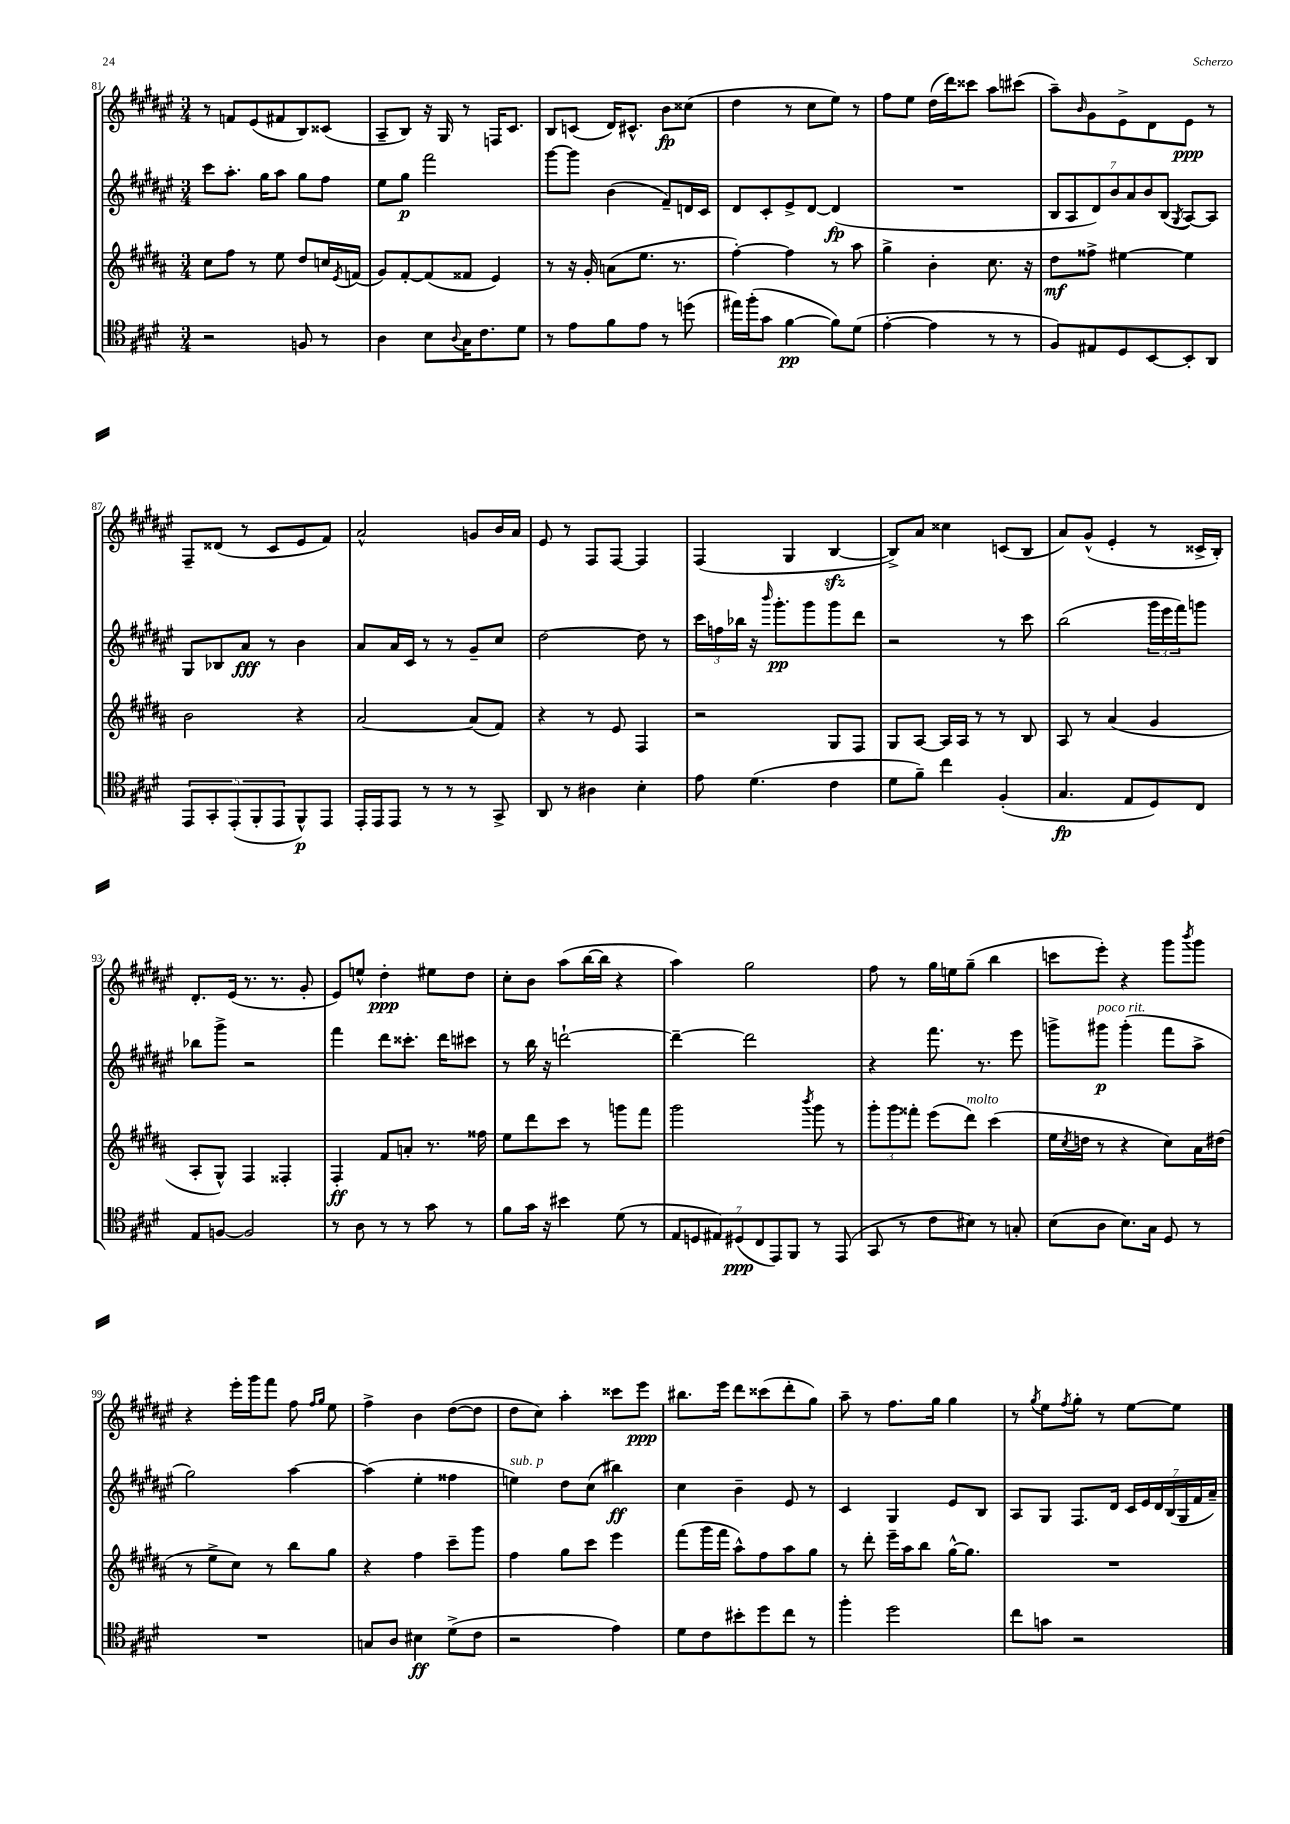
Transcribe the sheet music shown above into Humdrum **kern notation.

**kern	**kern	**kern	**kern
*staff4	*staff3	*staff2	*staff1
*clefC4	*clefG2	*clefG2	*clefG2
*k[f#c#g#d#]	*k[f#c#g#d#a#]	*k[f#c#g#d#a#e#]	*k[f#c#g#d#a#e#]
*M3/4	*M3/4	*M3/4	*M3/4
2r	8cc#	8ccc#	8r
.	8ff#	8.aa#'	8f
.	8r	.	(8e#
.	.	16gg#	.
.	8ee	8aa#	8f#
8F	8dd#	8gg#	8B)
8r	16cc	8ff#	(8c##
.	8qe	.	.
.	(16f	.	.
=	=	=	=
4A	8g#)	8ee#	8A#~
.	[8f#'	8gg#	8B)
8B	(8f#]	2fff#	16r
.	.	.	16G#
8qqA	.	.	.
16G#	8f##	.	8r
8.c#	.	.	.
.	4e)	.	16F
.	.	.	8.c#
8d#	.	.	.
=	=	=	=
8r	8r	[8ggg#	8B
8e	16r	8ggg#]	(8c
.	16g#'	.	.
8f#	(8a	(4b	16d#)
.	.	.	8.c#^^
8e	8.ee	.	.
8r	.	8f#~)	8b
.	8.r	.	.
(8dd	.	16d	(8cc##
.	.	16c#	.
=	=	=	=
16ee#)	[4ff#')	8d#	4dd#
(16ff#'	.	.	.
8g#	.	8c#'	.
[4f#	4ff#]	8e#^	8r
.	.	[8d#	8cc#
8f#])	8r	(4d#]	8ee#)
(8d#	8aa#	.	8r
=	=	=	=
[4e'	4gg#^	2.r	8ff#
.	.	.	8ee#
4e]	4b'	.	(16dd#
.	.	.	16ddd#)
.	.	.	8ccc##
8r	8.cc#	.	8aa#
8r	.	.	(8ccc#
.	16r	.	.
=	=	=	=
8F#)	8dd#	14B	8aa#~)
.	.	14A#	.
.	.	.	16qqb
8E#	8ff##^	.	8g#
.	.	14d#)	.
.	.	14b	.
8D#	[4ee#	.	8e#^
.	.	14a#	.
.	.	14b	.
[8BB	.	.	8d#
.	.	(14B	.
.	.	8qG#	.
8BB']	4ee#]	[8A#)	8e#
8AA	.	8A#]	8r
=	=	=	=
10EE	2b	8G#	8F#~
10GG#'	.	.	.
.	.	8B-	(8d##
(10EE'	.	.	.
.	.	8a#	8r
10FF#'	.	.	.
.	.	8r	8c#
10EE	.	.	.
8FF#^^)	4r	4b	8e#
8EE	.	.	8f#)
=	=	=	=
16EE'	[2a#	8a#	2a#^^
16EE	.	.	.
8EE	.	16a#	.
.	.	16c#	.
8r	.	8r	.
8r	.	8r	.
8r	(8a#]	8g#~	8g
8GG#^	8f#)	8cc#	16b
.	.	.	16a#
=	=	=	=
8AA	4r	[2dd#	8e#
8r	.	.	8r
4A#	8r	.	8F#
.	8e	.	[8F#
4B'	4F#	8dd#]	4F#]
.	.	8r	.
=	=	=	=
8e	2r	24ccc#	(4F#
.	.	24ff	.
.	.	24bb-	.
(4.d#	.	16r	.
.	.	16qqbbb	.
.	.	8.ggg#'	.
.	.	.	4G#
.	.	8ggg#	.
4c#	8G#	8ggg#	[4B
.	8F#	8ddd#	.
=	=	=	=
8d#	8G#	2r	8B^])
8f#~)	[8A#	.	8a#
4cc#	16A#]	.	4cc##
.	16A#	.	.
.	8r	.	.
(4F#'	8r	8r	(8c
.	8B	8ccc#	8B
=	=	=	=
4.G#	8A#	(2bb	8a#)
.	8r	.	(8g#^^
.	(4a#	.	4e#'
8E	.	.	.
8D#)	4g#	24ggg#	8r
.	.	24eee#	.
.	.	24fff#)	.
8C#	.	8ggg	16c##^
.	.	.	16B')
=	=	=	=
8E	8A#'	8bb-	8.d#'
[8F	8G#^^)	8ggg#^	.
.	.	.	(16e#
2F]	4F#	2r	8.r
.	.	.	8.r
.	4F##'	.	.
.	.	.	8g#'
=	=	=	=
8r	4F#'	4fff#	8e#)
8A	.	.	8ee^^
8r	8f#	8ddd#	4dd#'
8r	8a'	8.ccc##'	.
8g#	8.r	.	8ee#
.	.	16ddd#	.
8r	.	8ccc#	8dd#
.	16ff##	.	.
=	=	=	=
8f#	8ee	8r	8cc#'
16g#	8ddd#	16bb	8b
16r	.	16r	.
4b#	8ccc#	[2ddd`	(8aa#
.	8r	.	[16bb
.	.	.	16bb]
(8d#	8ggg	.	4r
8r	8fff#	.	.
=	=	=	=
14E	2ggg#	4ddd~_	4aa#)
14D	.	.	.
14E#)	.	.	.
(14D#	.	.	.
.	.	2ddd]	2gg#
14C#	.	.	.
14EE)	.	.	.
14FF#	.	.	.
.	8qbbb	.	.
8r	8ggg#	.	.
(8EE	8r	.	.
=	=	=	=
8GG#	12ggg#'	4r	8ff#
.	12ggg#	.	.
8r	.	.	8r
.	12fff##'	.	.
8c#	(8eee	8.fff#	16gg#
.	.	.	16ee
8B#)	8ddd#)	.	(8gg#~
.	.	8.r	.
8r	(4ccc#	.	4bb
8G'	.	8eee#	.
=	=	=	=
(8B	16ee	8ggg^	8ccc
.	8qcc#	.	.
.	16dd	.	.
8A	8r	8ggg#	8eee#')
8.B)	4r	(4ggg#'	4r
16G#	.	.	.
8D#	8cc#)	8fff#	8ggg#
.	.	.	8qbbb
8r	16a#	8aa#^	8ggg#
.	(16dd#	.	.
=	=	=	=
2.r	8r	2gg#)	4r
.	8ee^	.	.
.	8cc#)	.	16eee#'
.	.	.	16ggg#
.	8r	.	8fff#
.	8bb	[4aa#	8ff#
.	.	.	16qqff#
.	.	.	16qqgg#
.	8gg#	.	8ee#
=	=	=	=
8G	4r	(4aa#]	4ff#^
8A	.	.	.
4B#	4ff#	4ee#'	4b
(8d#^	8ccc#~	4ff##	([8dd#
8c#	8ggg#	.	8dd#]
=	=	=	=
2r	4ff#	4ee)	8dd#
.	.	.	8cc#)
.	8gg#	8dd#	4aa#'
.	8ccc#	(8cc#	.
4e)	4eee	4bb#)	8ccc##
.	.	.	8eee#
=	=	=	=
8d#	(8fff#	4cc#	8.bb#
8c#	16ggg#	.	.
.	16fff#	.	16eee#
8b#'	8aa#^^)	4b~	8ddd#
8dd#	8ff#	.	(8ccc##
8cc#	8aa#	8e#	8ddd#'
8r	8gg#	8r	8gg#)
=	=	=	=
4ff#'	8r	4c#	8aa#~
.	8ddd#'	.	8r
2dd#	16eee~	4G#	8.ff#
.	16aa#	.	.
.	8bb	.	.
.	.	.	16gg#
.	[16gg#^^	8e#	4gg#
.	8.gg#]	.	.
.	.	8B	.
=	=	=	=
8cc#	2.r	8A#	8r
.	.	.	8qgg#
8g	.	8G#	8ee#
.	.	.	8qff#
2r	.	8.F#	8gg#'
.	.	.	8r
.	.	16d#	.
.	.	28c#	[8ee#
.	.	28e#	.
.	.	28d#	.
.	.	(28B	.
.	.	.	8ee#]
.	.	28G#	.
.	.	28f#	.
.	.	28a#~)	.
==	==	==	==
*-	*-	*-	*-
